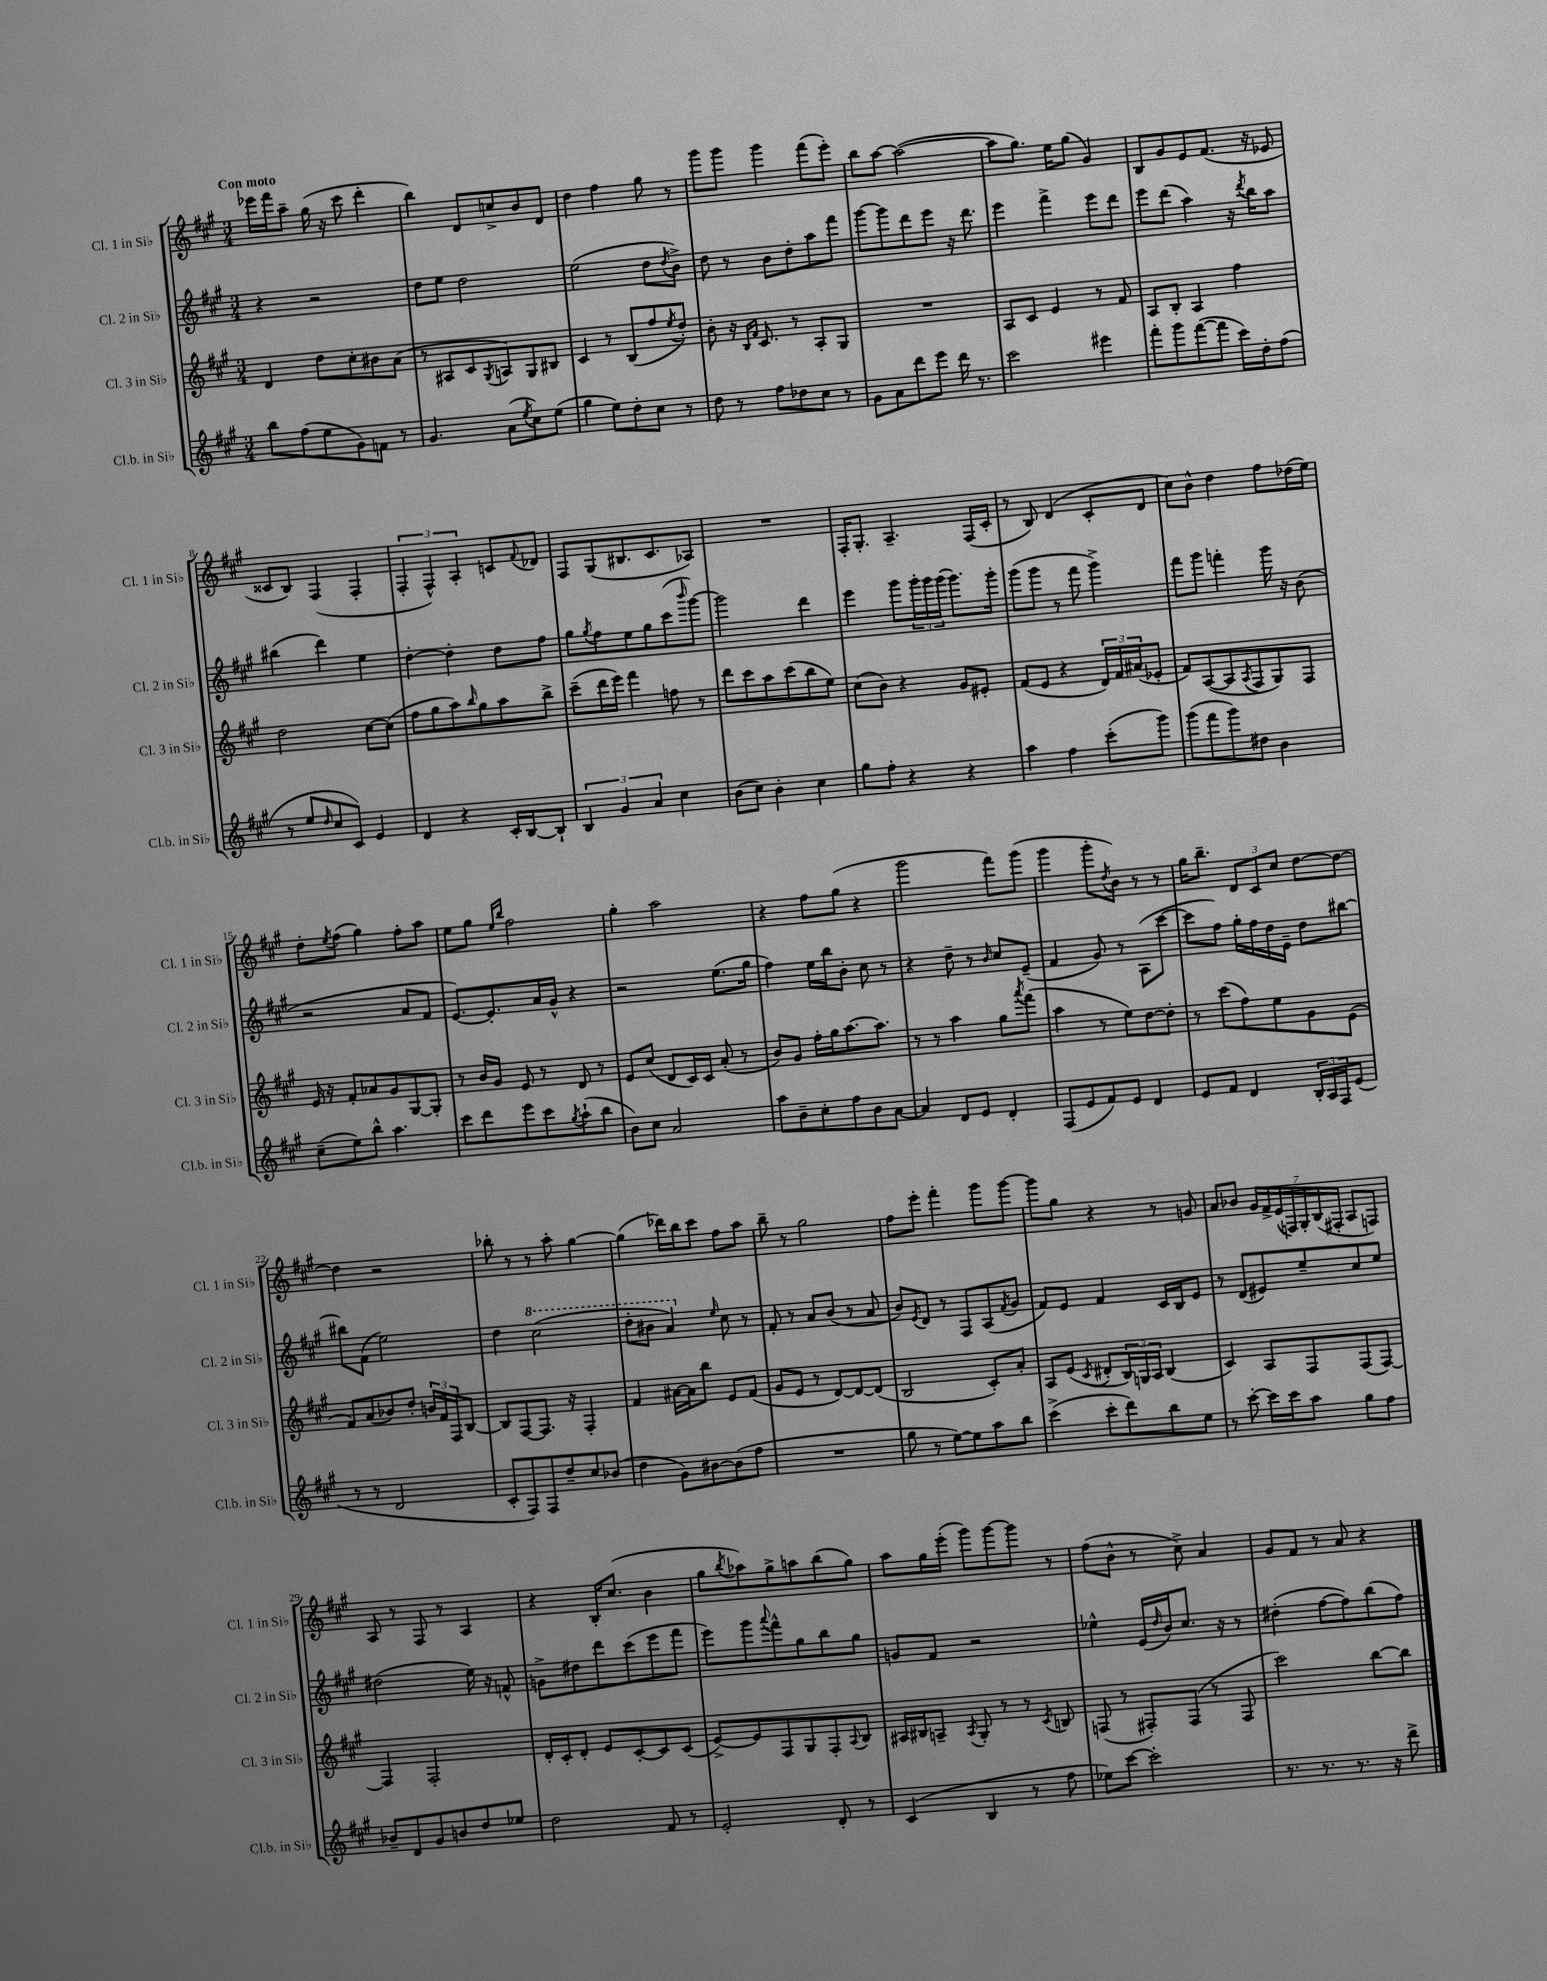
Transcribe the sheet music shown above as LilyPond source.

<<
\new StaffGroup <<
\new Staff = "s0" \with { instrumentName = "Cl. 1 in Sib" shortInstrumentName = "Cl. 1 in Sib" } {
    \clef treble \key a \major \numericTimeSignature \time 3/4 \tempo "Con moto"
    ees'''16 fis'''16 a''8-- gis''16( r16 cis'''8 d'''4-. |
    b''4) d'8 c''8-> b'8 d'8 |
    d''4 fis''4 gis''8 r8 |
    gis'''8 gis'''8 gis'''4 fis'''8( e'''8-.) |
    b''8 a''8~ a''2~( |
    a''8 gis''8.) e''16 gis''8( gis'4) |
    b8 gis'8 e'8 fis'8.( r16 ees'8 |
    cisis'8 b8) fis4( fis4-. |
    \tuplet 3/2 { fis4-. fis4-^) a4-. } c'8 \appoggiatura { fis'8 } des'8 |
    fis8 gis8( bis8. cis'8. aes8) |
    R2. |
    fis16-. gis8.-. a4.-- fis16( cis'16-. |
    r8 b8) d'4( cis'8-. d'8 |
    cis''8) b'8-^ d''4 fis''8 des''16( e''16) |
    d''8-. \acciaccatura { e''8 } fis''8( gis''4) fis''8-. a''8 |
    e''8 gis''8 \grace { e''16 b''16 } fis''2 |
    gis''4-. a''2 |
    r4 fis''8 gis''8( r4 |
    gis'''2 fis'''8) gis'''8( |
    gis'''4 gis'''8-. \acciaccatura { d''8 } b'8) r8 r8 |
    gis''16 b''8.-- \tuplet 3/2 { d'8 cis'8 cis''8 } d''8~ d''8~ |
    d''4 r2 |
    bes''8-. r8 r8 a''8-. gis''4~ |
    gis''4( des'''16) b''16 cis'''8 fis''8 a''8 |
    b''8-- r8 gis''2 |
    fis''8 e'''8-. fis'''4-. gis'''8 gis'''8~ |
    gis'''8 gis''8 r4 r8 g'8 |
    a'8 bes'8 \tuplet 7/4 { gis'16 fis'16-> e'16( f16) gis16-. b16( fis16-. } a8 f8) |
    a8 r8 fis8 r8 a4 |
    r4 b16-. cis''8.( b'4 |
    gis''8 \acciaccatura { b''8 } aes''8) gis''8-> a''8 b''8( gis''8) |
    a''8 gis''16 e'''16-.( gis'''8) gis'''8~ gis'''8 r8 |
    fis''8( b'8-^ r8 cis''8->) a'4 |
    gis'8 fis'8 r8 a'8 r4 \bar "|." |
}
\new Staff = "s1" \with { instrumentName = "Cl. 2 in Sib" shortInstrumentName = "Cl. 2 in Sib" } {
    \clef treble \key a \major \numericTimeSignature \time 3/4
    r4 r2 |
    d''8 e''8 d''2 |
    e''2( d''8 \acciaccatura { d''8 } b'8->) |
    d''8 r8 b'8 d''8-. a''8 fis'''8 |
    gis'''8~ gis'''8 d'''8 e'''8 r16 d'''8. |
    e'''4 fis'''4-> e'''8 d'''8 |
    e'''8 d'''8( a''4) r16 \acciaccatura { d'''8 } b''16 a''8 |
    bis''4( d'''4) e''4 |
    d''4~-. d''4-. d''8 fis''8 |
    gis''8 \acciaccatura { gis''8 } fis''8 e''8 gis''8 cis'''8( \grace { b'''16 } gis'''8~) |
    gis'''2 d'''4 |
    e'''4 gis'''8 \tuplet 3/2 { gis'''16-. gis'''16 gis'''16( } gis'''8.) gis'''16-. |
    gis'''8( gis'''8 r8 fis'''8 gis'''4->) |
    fis'''8 gis'''8 f'''4-. gis'''16 r16 b'8( |
    r2 a'8 fis'8 |
    e'8.~) e'8.-. a'16 gis'16-^ r4 |
    r2 e''8.( gis''16 |
    fis''4) e''16 b''16 b'8-. cis''8 r8 |
    r4 d''8-- r8 \grace { b'16 } cis''8 e'8--( |
    fis'4 gis'8) r8 a8( cis'''8~ |
    cis'''8 fis''8) gis''16-. fis''16 d''16 e'16-- d''8 bis''8~ |
    bis''8 fis'8( e''2) |
    d''4 \ottava #1 cis'''2( |
    d'''8-. bis''8 a''4) \ottava #0 \grace { e''16 } cis''8 r8 |
    fis'8-. r8 a'8 b'8( r8 a'8 |
    b'8) \acciaccatura { e'8 } d'8 r8 fis8 a8( \acciaccatura { fis'8 } gis'8 |
    fis'8) e'8 fis'4 cis'16 b16 e'8 |
    r8 d'8( eis'8) e''8-- cis''8 e''8 |
    dis''2( e''16) r16 f'8-^ |
    g'8-> dis''8 d'''8 cis'''8( e'''8 fis'''8 |
    e'''8) gis'''8 \appoggiatura { a'''8 } fis'''8-^ gis''8 b''8 gis''8 |
    g'8 fis'8 r2 |
    ees''4-^ e'16( \grace { d''16 } b'16) cis''8. r16 r8 |
    dis''4-.( fis''8~ fis''8) b''8( fis''8) \bar "|." |
}
\new Staff = "s2" \with { instrumentName = "Cl. 3 in Sib" shortInstrumentName = "Cl. 3 in Sib" } {
    \clef treble \key a \major \numericTimeSignature \time 3/4
    d'4 d''8 cis''8-. bis'8 a'8( |
    r8 ais8 cis'8 \acciaccatura { gis8 } a8) gis8 bis8 |
    cis'4 r8 b8( fis''8 \acciaccatura { e''8 } d''8-.) |
    b'8-. r16 \grace { b16 fis'16 } cis'8. r8 a8-. gis8 |
    R2. |
    a8 cis'8 e'4 r8 fis'8 |
    a8 b8-. a4 fis''4 |
    d''2 cis''8~ cis''8( |
    fis''8 gis''8 a''8) \grace { b''16 } gis''8 a''8 b''8-> |
    cis'''8--( d'''16 e'''16) fis'''4 f''8 r8 |
    d'''8 cis'''8 a''8 cis'''8( b''8 e''8) |
    cis''8( b'8) r4 gis'8 eis'8-. |
    fis'8( e'8 r4 \tuplet 3/2 { d'16) fis'16 ais'16( } ees'8-. |
    fis'8) a8~( a8 \acciaccatura { a8 } fis8 gis8) fis8 |
    e'16 r16 fis'8-. aes'8 gis'8 gis8~ gis8-. |
    r8 b'16 gis'16 e'8 r8 d'8 r8 |
    e'8 cis''8( d'8 cis'16) cis'16 a'8-.( r8 |
    b'8) gis'8 fis''16-. gis''16 a''8.~ a''8. |
    r8 r8 a''4 gis''8 \acciaccatura { a'''8 } fis'''8( |
    a''4 r8 e''8) d''8~ d''8-. |
    r8 cis'''8( fis''8) e''8 gis'8 e'8( |
    fis'8) a'8( bes'8) d''8-. \tuplet 3/2 { b'16 fis'16 fis16 } b8~ |
    b8 fis8~ fis8. r16 fis4-. |
    fis'4 ais'16~ ais'16 b''8 e'8 fis'8( |
    gis'8 e'8 r8 d'8~) d'8~ d'8( |
    b2 cis'8-.) a'8-. |
    a8 e'8( \acciaccatura { cis'8 } dis'8-. \tuplet 3/2 { b16) g16 a16 } b4( |
    cis'4) a8 fis8 fis8( fis8~) |
    fis4 fis2-. |
    d'16-. cis'16-. d'8-. e'8 cis'8~-. cis'8 cis'8( |
    e'8~->) e'8 fis8 gis8 fis8-. \appoggiatura { a8 } b8 |
    ais16 bis16 a8-- \acciaccatura { a8 } gis8-. r8 r8 \acciaccatura { cis'8 } b8 |
    f8( r8 fis8-.) fis8( r8 fis8 |
    cis'''2) b''8~ b''8 \bar "|." |
}
\new Staff = "s3" \with { instrumentName = "Cl.b. in Sib" shortInstrumentName = "Cl.b. in Sib" } {
    \clef treble \key a \major \numericTimeSignature \time 3/4
    b''8 fis''8( e''8 gis'8) f'8 r8 |
    gis'4. a'8( \acciaccatura { e''8 } cis''8) e''8( |
    gis''4 e''8) d''8-. cis''8 r8 |
    d''8 r8 fis''8 des''8 cis''8 r8 |
    gis'8 a'8 d'''8 e'''8 d'''16 r8. |
    cis'''2 eis'''4 |
    fis'''8-. gis'''8 fis'''8~( fis'''8 cis'''16) d''16-. fis''8( |
    r8 e''8 \grace { d''16 } cis''8 cis'8) e'4 |
    d'4 r4 cis'16-. b16~ b8-! |
    \tuplet 3/2 { b4 gis'4 a'4 } cis''4 |
    b'8( cis''8) b'4-. cis''4 |
    gis''8 fis''8-. r4 r4 |
    a''4 fis''4 cis'''8-.( gis'''8) |
    gis'''8( fis'''8 gis'''8) dis''8 b'4 |
    cis''8--( e''8) b''8-^ a''4. |
    cis'''8 d'''8 e'''8 cis'''8 \acciaccatura { gis''8 } a''8-!( b''8 |
    b'8) cis''8 a'2 |
    a''8 b'8-- cis''8-. fis''8 b'8 a'8~ |
    a'4 d'8 e'8 d'4-. |
    fis8( e'8 fis'8) e'8 d'4 |
    e'8 fis'8 d'4 \tuplet 3/2 { b16-. a16 fis16 } e'8( |
    r8 r8 d'2 |
    cis'8-. fis8) fis8 d''8-- cis''8 bes'8( |
    d''4 gis'8) bis'8~ bis'8( fis''8 |
    R2. |
    gis''8 r8 e''8~) e''8 a''8 b''8 |
    cis'''4->( cis'''8-. d'''8) b''8 e''8 |
    r8 cis'''8~-. cis'''16 cis'''16 a''8 gis''8 fis''8 |
    bes'8-- d'8 gis'8 b'8 d''8 ees''8 |
    d''2 fis'8 r8 |
    e'2-. d'8-. r8 |
    cis'4( b4 r8 fis''8 |
    ees''8) cis'''8~ cis'''2-. |
    r8. r8. r8. r16 d'''8-> \bar "|." |
}
>>
>>
